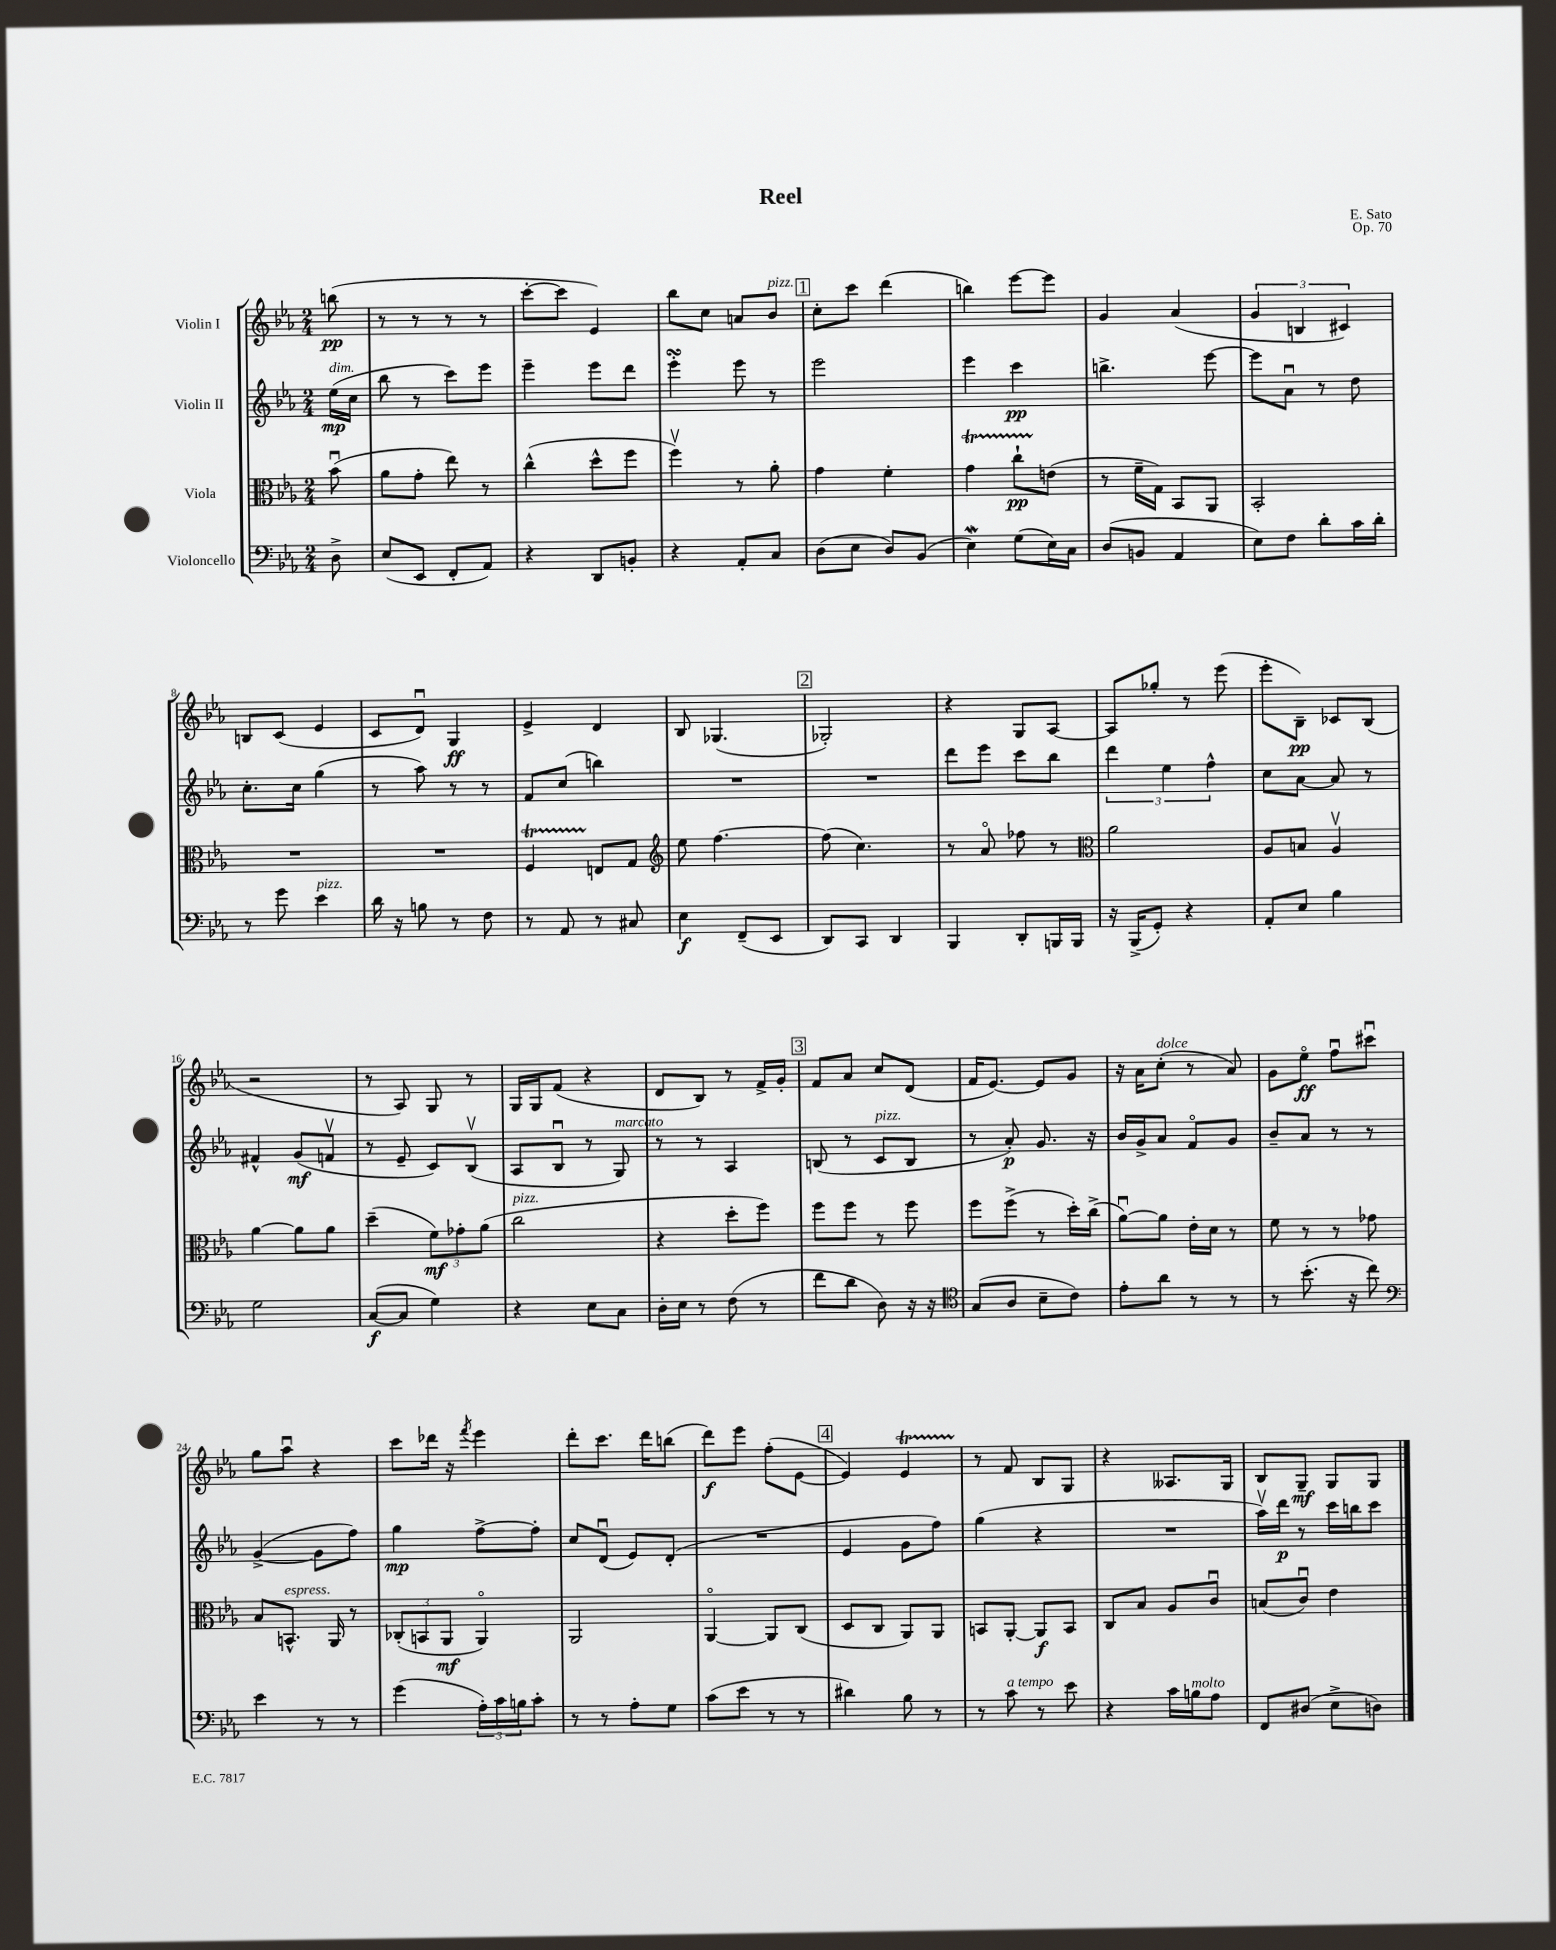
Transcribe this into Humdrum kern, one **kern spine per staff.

**kern	**kern	**kern	**kern
*staff4	*staff3	*staff2	*staff1
*clefF4	*clefC3	*clefG2	*clefG2
*k[b-e-a-]	*k[b-e-a-]	*k[b-e-a-]	*k[b-e-a-]
*M2/4	*M2/4	*M2/4	*M2/4
8D^	(8b-u	(16ee-	(8bb
.	.	16cc	.
=	=	=	=
(8E-	8a-	8bb-	8r
8EE-	8g'	8r	8r
8FF'	8ee-)	8ccc)	8r
8AA-)	8r	8eee-	8r
=	=	=	=
4r	(4cc^^	4eee-~	[8ccc'
.	.	.	8ccc]
8DD	8dd^^	8eee-	4e-)
8BB'	8ff	8ddd	.
=	=	=	=
4r	4ffv)	4eee-'	8bb-
.	.	.	8cc
8AA-'	8r	8eee-	8a
8C	8a-'	8r	8b-
=	=	=	=
(8D	4g	2eee-	8cc'
8E-	.	.	8ccc
8D)	4f'	.	(4ddd
(8BB-	.	.	.
=	=	=	=
4E-)	4g	4eee-	4bb)
(8G	8cc`	4ccc	[8eee-
16E-)	(8e	.	8eee-]
16C	.	.	.
=	=	=	=
(8D	8r	4.bb^	4g
8BB	16f~	.	.
.	16G)	.	.
4AA-	8BB-	.	(4a-
.	8AA-	[8eee-	.
=	=	=	=
8E-)	2BB-'	8eee-]	6g
8F	.	8a-u	.
.	.	.	6B
8d'	.	8r	.
.	.	.	6c#)
16c	.	8dd	.
16d'	.	.	.
=	=	=	=
8r	2r	8.cc'	8B
8g	.	.	(8c
.	.	16cc	.
4e-	.	(4gg	4e-
=	=	=	=
16d	2r	8r	8c
16r	.	.	.
8B	.	8aa-)	8du)
8r	.	8r	4G
8F	.	8r	.
=	=	=	=
8r	4F	8f	4e-^
8AA-	.	(8cc	.
8r	8E	4bb)	4d
8C#	8G	.	.
=	=	=	=
*	*clefG2	*	*
4E-	8ee-	2r	8B-
.	[4.ff	.	(4.G-
(8FF~	.	.	.
8EE-	.	.	.
=	=	=	=
8DD)	(8ff]	2r	2G-')
8CC	4.cc)	.	.
4DD	.	.	.
=	=	=	=
4BBB-	8r	8ddd	4r
.	8a-o	8eee-	.
8DD'	8ff-	8ccc	8G
16BBB	8r	8bb-	[8A-
16BBB	.	.	.
=	=	=	=
*	*clefC3	*	*
16r	2a-	6ddd	8A-]
(16BBB-^	.	.	.
8GG')	.	.	8gg-'
.	.	6ee-	.
4r	.	.	8r
.	.	6ff^^	.
.	.	.	(8eee-
=	=	=	=
8AA-'	8A-	8cc	8eee-'
8E-	8B	[8a-	8B-~)
4B-	4A-v	8a-]	8c-
.	.	8r	(8B-
=	=	=	=
2G	[4a-	4f#^^	2r
.	8a-]	(8g	.
.	8a-	8fv	.
=	=	=	=
([8C	(4dd~	8r	8r
8C]	.	8e-~	8A-)
4G)	12f)	8c)	8G
.	12g-'	.	.
.	.	(8B-v	8r
.	(12a-	.	.
=	=	=	=
4r	2cc	8A-	16G
.	.	.	16G
.	.	8B-u	(8f
8E-	.	8r	4r
8C	.	8G)	.
=	=	=	=
16D'	4r	8r	8d
16E-	.	.	.
8r	.	8r	8B-)
(8F	8dd'	4A-	8r
8r	8ff)	.	16f^
.	.	.	16g'
=	=	=	=
8f	8ff	(8B	8f
8d	8ff	8r	8a-
8D)	8r	8c	8cc
16r	8ff	8B	(8d
16r	.	.	.
=	=	=	=
*clefC4	*	*	*
(8G	8ff	8r	16f
.	.	.	[8.e-)
8A-	(8ff^	8a-')	.
8B-~	8r	8.g	8e-]
8c)	16dd')	.	8g
.	(16cc^	16r	.
=	=	=	=
8e-'	[8a-u)	16b-	16r
.	.	16g^	16a-
8a-	8a-]	8a-	(8cc'
8r	16e-'	8fo	8r
.	16d	.	.
8r	8r	8g	8a-)
=	=	=	=
8r	8f	8b-~	8g
(8.b-'	8r	8a-	8ee-o
.	8r	8r	8ffu
16r	.	.	.
8cc)	8g-	8r	8ccc#u
=	=	=	=
*clefF4	*	*	*
4e-	8B-	([4g^	8gg
.	8.BB^^	.	8aa-u
8r	.	8g]	4r
.	16AA-	.	.
8r	8r	8ff)	.
=	=	=	=
(4g	(12C-'	4gg	8ccc
.	12BB	.	.
.	.	.	16ddd-
.	12AA-	.	.
.	.	.	16r
.	.	.	8qfff
24A-')	4AA-o)	[8ff^	4eee-
24c	.	.	.
24B	.	.	.
8c'	.	8ff']	.
=	=	=	=
8r	2AA-	8cc	8ddd'
8r	.	(8du	8.ccc
8A-'	.	8e-)	.
.	.	.	16ddd
8G	.	(8d'	(8bb
=	=	=	=
(8c	[4AA-o	2r	8ddd)
8e-	.	.	8eee-
8r	8AA-]	.	(8ff'
8r	(8C	.	[8e-
=	=	=	=
4d#)	8D	4e-	4e-])
.	8C	.	.
8B-	8AA-)	8g	4e-
8r	8AA-	8ff)	.
=	=	=	=
8r	8BB	(4gg	8r
8c	[8AA-'	.	8f
8r	8AA-]	4r	8B-
8e-	8BB	.	8G
=	=	=	=
4r	8C	2r	4r
.	8B-	.	.
16c	8A-	.	8.A--
16B	.	.	.
8A-	8cu	.	.
.	.	.	16G
=	=	=	=
8FF	(8B	16aa-v)	8B-
.	.	16ddd	.
(8D#	8cu)	8r	8G~
8E-^	4e-	16ccc	8G
.	.	16bb	.
8D)	.	8ccc	8G
==	==	==	==
*-	*-	*-	*-
